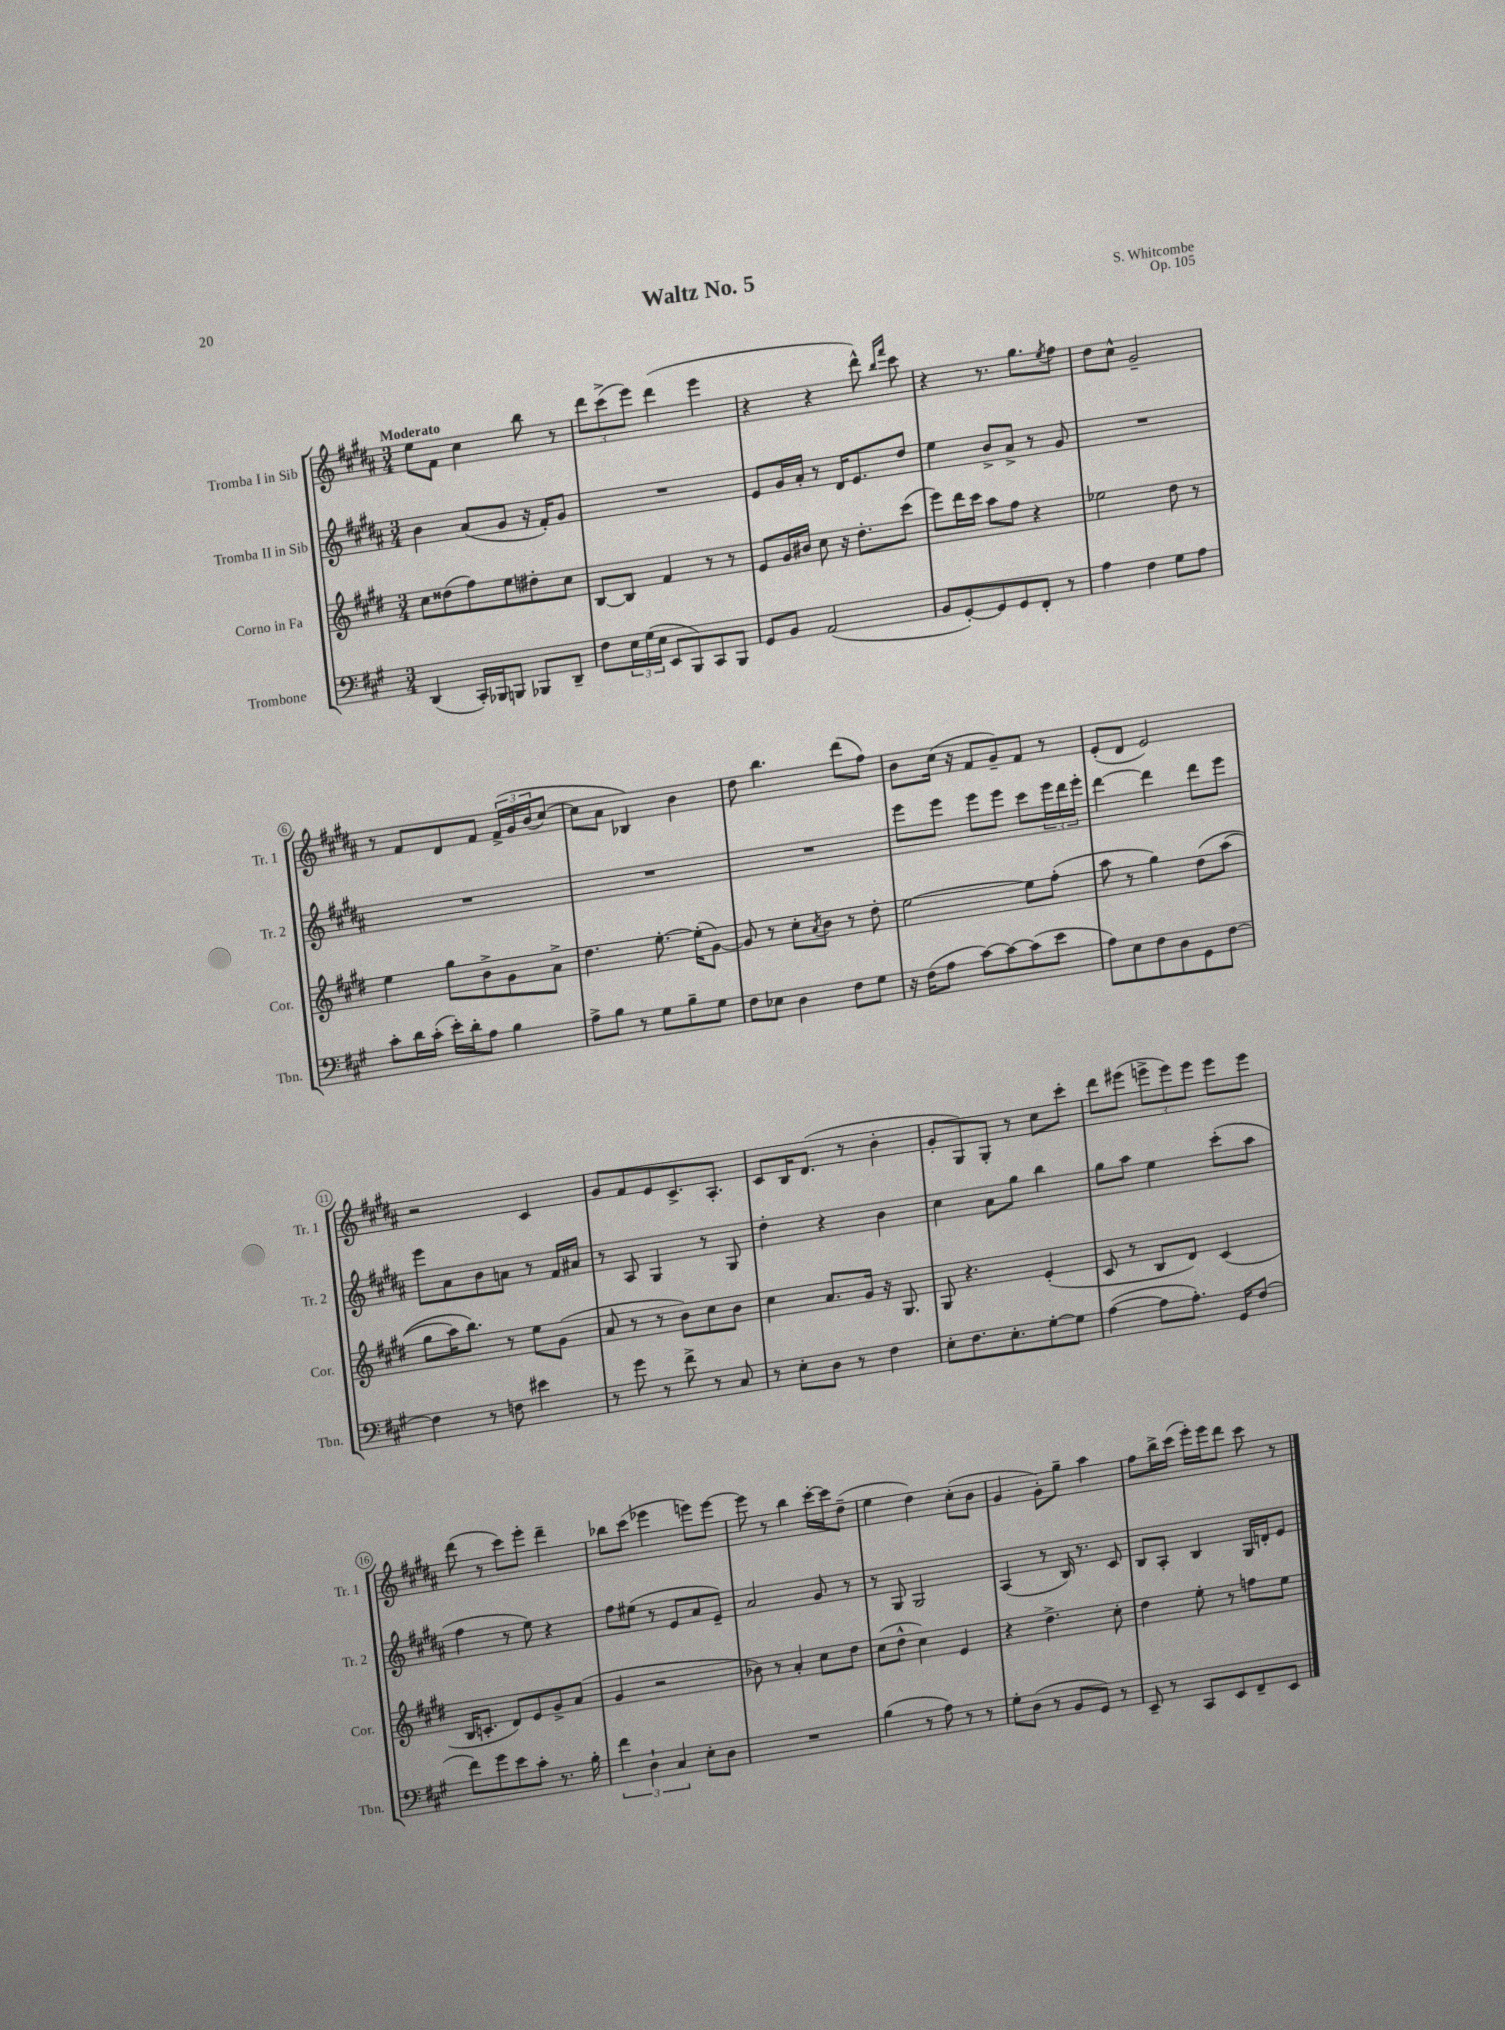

**kern	**kern	**kern	**kern
*staff4	*staff3	*staff2	*staff1
*clefF4	*clefG2	*clefG2	*clefG2
*k[f#c#g#]	*k[f#c#g#d#]	*k[f#c#g#d#a#]	*k[f#c#g#d#a#]
*M3/4	*M3/4	*M3/4	*M3/4
(4DD/	8cc#\L	4b\	8ee\L
.	(8dd##\	.	8f#\J
16CC#'/LL)	8ff#\)	(8a#/L	4cc#\
16BBB-/J	.	.	.
8BBB/J	8ee\	8g#/J	.
8BBB-/L	8dd#'\	16r	8bb\
.	.	16f#'/LK)	.
8DD~/J	8cc#\J	8g#/J	8r
=	=	=	=
8F#\L	[8B/L	2.r	12ddd#\L
.	.	.	(12ccc#^\
24E\L	8B/]J	.	.
(24G#\	.	.	12eee\J)
24E\JJ	.	.	.
8EE/L	4f#/	.	(4ddd#\
8BBB/)	.	.	.
8CC#/	8r	.	4eee\
8BBB/J	8r	.	.
=	=	=	=
8GG#/L	8e/L	8e/L	4r
8BB/J	16g#/L	16g#/L	.
.	16b#/JJ	16a#'/JJ	.
(2AA/	8cc#\	8r	4r
.	16r	16d#/LK	.
.	8.dd#'\L	8.e/	.
.	.	.	8ddd#^^\)
.	.	.	16qqbb/LL
.	.	.	16qqfff#/JJ
.	(8ccc#\J	8dd#/J	8ccc#\
=	=	=	=
8BB/L	8eee\L)	4ee\	4r
[8GG#'/)	16ddd#\L	.	.
.	16ccc#\JJ	.	.
8GG#/]	8aa\L	8b^/L	8.r
8GG#/	8ff#\J	8a#^/J	.
.	.	.	8.gg#\L
8FF#'/J	4r	8r	.
.	.	.	8qee/
8r	.	8g#/	8ff#\J
=	=	=	=
4A\	2ee-\	2.r	8dd#\L
.	.	.	8cc#^^\J
4F#\	.	.	2g#~/
8G#\L	8dd#\	.	.
8A\J	8r	.	.
=	=	=	=
8c#'\L	4ee\	2.r	8r
16d\L	.	.	8f#/L
(16c#'\JJ	.	.	.
16e'\LL)	8gg#\L	.	8d#/
16d'\J	.	.	.
8A\J	8b^\	.	8f#/J
4B\	8g#\	.	&(24f#^/LL
.	.	.	24g#/
.	.	.	(24b/J
.	8a^\J	.	[8cc#/J)
=	=	=	=
8A^\L	4.dd#\	2.r	8cc#\]L
8B\J	.	.	8a#\J
8r	.	.	4B-/&)
8G#\L	[8.ee'\	.	.
8B~\	.	.	4b\
.	(16ee'\]LK	.	.
8G#\J	[8g#\J)	.	.
=	=	=	=
8F#\L	8g#/]	2.r	8dd#\
8E-\J	8r	.	4.bb\
4D\	8cc#'\L	.	.
.	8qa/	.	.
.	8b\J	.	.
8F#\L	8r	.	(8ddd#\L
8G#\J	8dd#'\	.	8ff#\J)
=	=	=	=
16r	[2ee\	8eee\L	8b\L
(16F#\LK	.	.	.
8A\J	.	8eee\J	(16cc#\Jk
.	.	.	16r
[8c#\L)	.	8eee\L	8f#/L
8c#\_	.	8eee\J	8g#~/)
(8c#\]	8ee\]L	8ccc#\L	8f#/J
8e\J	(8ff#'\J	24eee\L	8r
.	.	24ddd#\	.
.	.	24eee'\JJ	.
=	=	=	=
8A\L)	8aa\	[4ddd#\	(8e'/L
8E\	8r	.	8d#/J
8F#\	4gg#\)	4ddd#\]	2e/)
8D\	.	.	.
8GG#\	&(8dd#\L	8ddd#\L	.
[8F#\J	(8aa\J	8eee\J	.
=	=	=	=
4F#\]	8gg#\L	8eee\L	2r
.	16aa\K)	8a#\	.
.	8.bb\J&)	.	.
8r	.	8b\	.
8F\	8r	8a\J	.
4e#\	8ee\L	8r	4c#/
.	(8g#\J	16f#/LL	.
.	.	16a#/JJ	.
=	=	=	=
8r	8a/	8r	8g#/L
8g#\	8r	8A#/	8f#/
8r	8r	4G#/	8e/
8f#^\	8b\L)	.	8.c#^/
8r	8cc#\	8r	.
.	.	.	8.A#'/J
8C#/	8b\J	8G#/	.
=	=	=	=
8r	4cc#\	4dd#'\	8c#/L
8E'\L	.	.	16B/K
.	.	.	(8.d#/J
8D\J	8.a/L	4r	.
8r	.	.	8r
.	16g#/Jk	.	.
4F#\	16r	4b\	4b'\
.	8.G#/	.	.
=	=	=	=
8E'\L	8G#/	4cc#\	8g#'/L
8.F#\	4.r	.	8G#/)
.	.	8a#\L	8G#'/J
8.E'\	.	.	.
.	.	8gg#\J	8r
[8G#'\	(4e'/	4bb\	8cc#\L
8G#\]J	.	.	8ccc#'\J
=	=	=	=
([4A\	8c#/	8gg#\L	8ddd#\L
.	8r	8aa#\J	(8eee#\J
8A\]L	8B/L	4ee\	12eee^\L
.	.	.	12eee\)
8.A'\J)	8d#/J)	.	.
.	.	.	12eee\J
.	(4c#/	(8ccc#'\L	8eee\L
16GG#/LK	.	.	.
(8F#/J	.	8aa#\J	8eee\J
=	=	=	=
8f#\L)	16B/LK	4ff#\	(8ddd#\
.	8.c'/J	.	.
8g#\	.	.	8r
8e\	8d#/L)	8r	8ccc#\L)
8c#'\J	8e/	8ee\)	8eee'\J
8.r	8g#^/	4r	4ddd#~\
.	(8a/J	.	.
16B'\	.	.	.
=	=	=	=
6f#\	4g#/	8ff#\L	8bb-\L
.	.	(8ee#\J	(8ccc#\J
6D`\	.	.	.
.	2r	8r	4eee-\
6C#/	.	.	.
.	.	8e/L	.
8E'\L	.	8a#/	8eee\L)
8D\J	.	8e~/J)	[8eee\J
=	=	=	=
2.r	8b-\)	2a#/	8eee\]
.	8r	.	8r
.	4a'/	.	4bb\
.	8cc#\L	8g#/	[16ccc#'\LL
.	.	.	16ccc#\]J
.	8dd#\J	8r	(8dd#~\J
=	=	=	=
(4B\	(8cc#\L	8r	4ee\
.	8dd#^^\J	8G#/	.
8r	4cc#\)	2G#/	4dd#\)
8A\)	.	.	.
8r	4e/	.	(8cc#'\L
8r	.	.	8b\J
=	=	=	=
8G#'\L	4r	(4A#/	4g#/
(8D\J	.	.	.
8r	4.dd#^\	8r	8g#'\L)
8BB/L	.	16B/)	8gg#~\J
.	.	8.r	.
8GG#/J)	.	.	4aa#\
8r	8cc#'\	8c#/	.
=	=	=	=
8EE~/	4dd#\	8B/L	8ff#\L
8r	.	8A#'/J	16bb^\L
.	.	.	(16ccc#\JJ
8CC#/L	8ee'\	4B/	16eee'\LL)
.	.	.	16eee\J
8EE/	8r	.	8ddd#\J
8FF#~/	8ff\L	16G#/LL	8ccc#\
.	.	16d'/J	.
8EE/J	8ee\J	8e/J	8r
==	==	==	==
*-	*-	*-	*-
